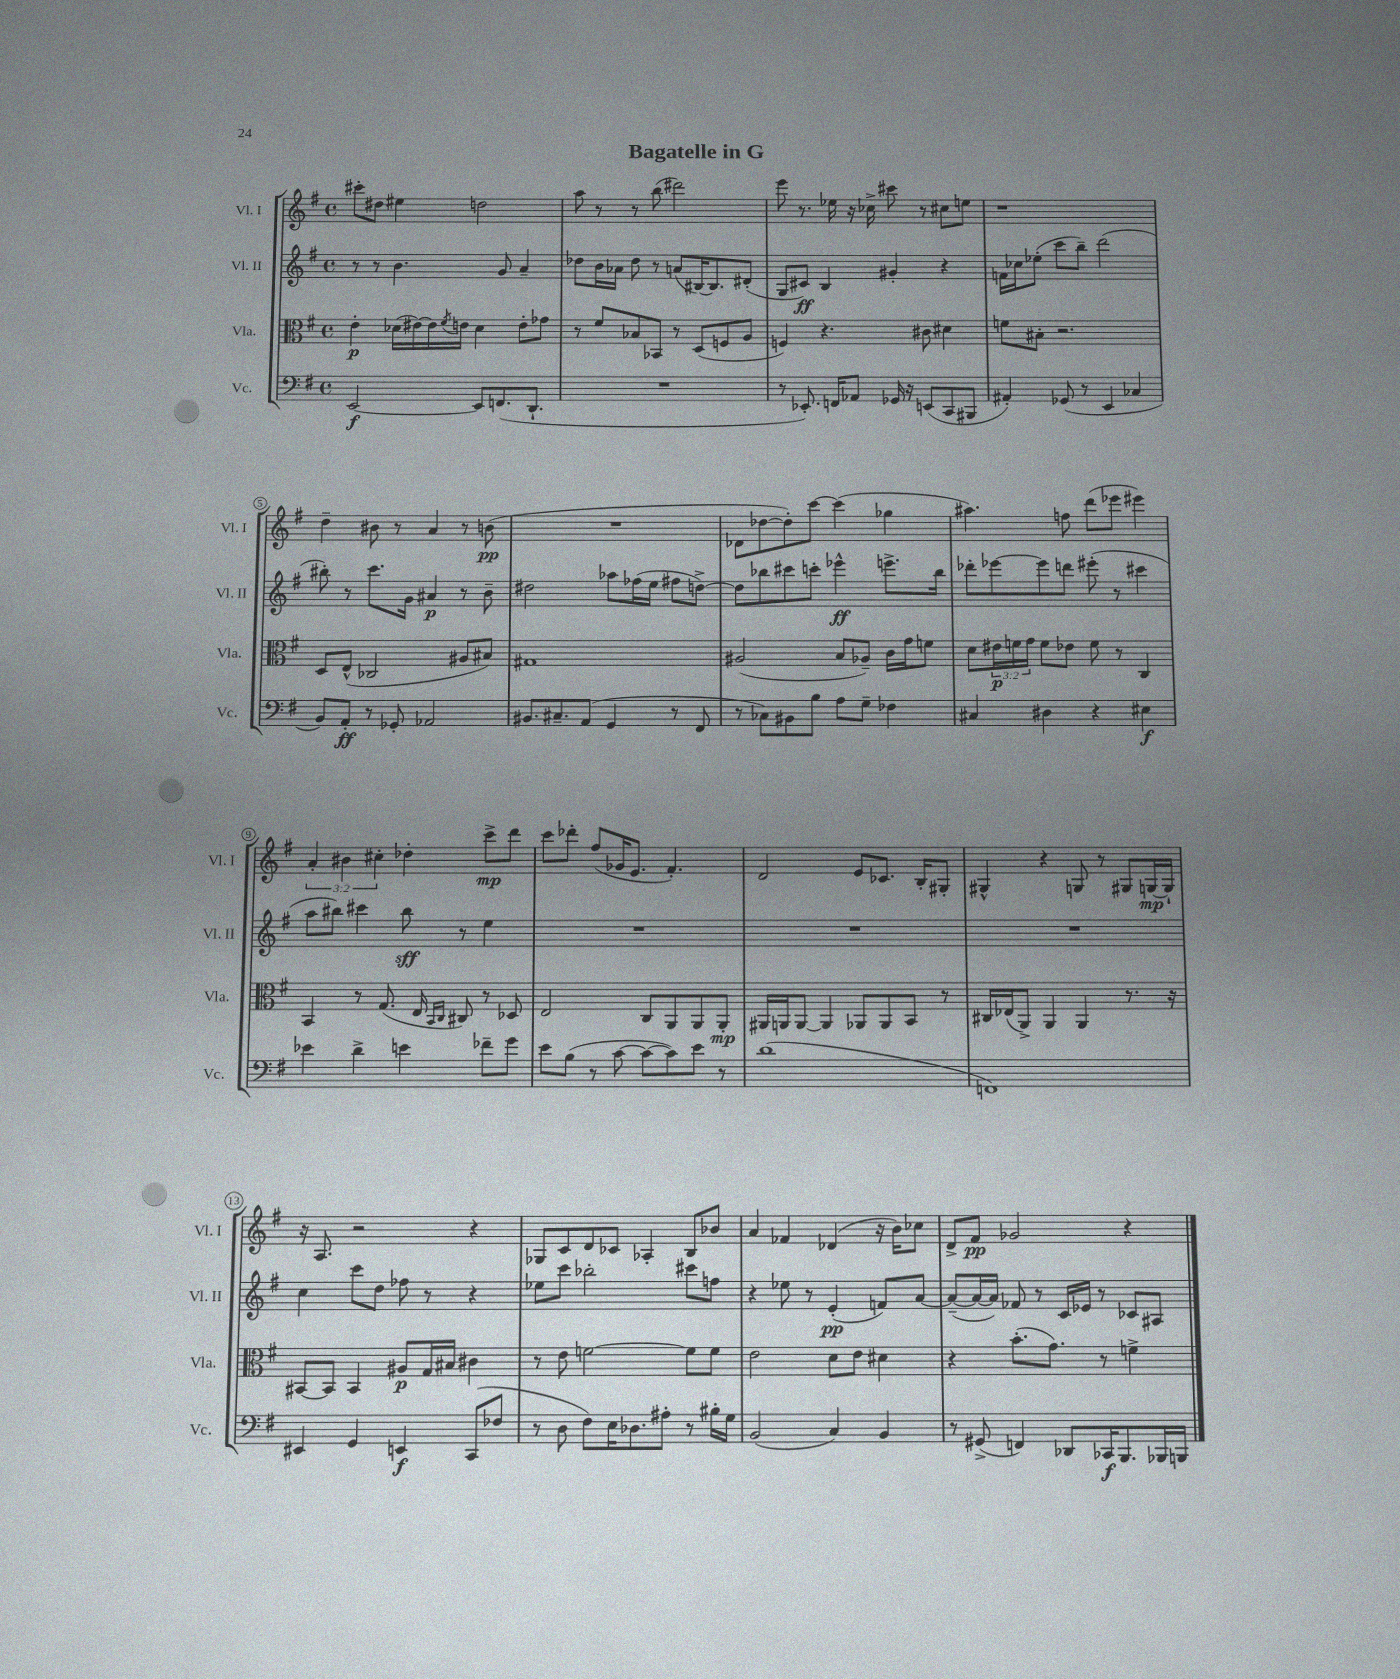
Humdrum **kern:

**kern	**dynam	**kern	**dynam	**kern	**dynam	**kern	**dynam
*part4	*part4	*part3	*part3	*part2	*part2	*part1	*part1
*staff4	*staff4	*staff3	*staff3	*staff2	*staff2	*staff1	*staff1
*I"Vc.	*	*I"Vla.	*	*I"Vl. II	*	*I"Vl. I	*
*I'Vc.	*	*I'Vla.	*	*I'Vl. II	*	*I'Vl. I	*
*clefF4	*	*clefC3	*	*clefG2	*	*clefG2	*
*k[f#]	*	*k[f#]	*	*k[f#]	*	*k[f#]	*
*M4/4	*	*M4/4	*	*M4/4	*	*M4/4	*
*met(c)	*	*met(c)	*	*met(c)	*	*met(c)	*
=1	=1	=1	=1	=1	=1	=1	=1
[2EE/	f	4e'\	p	8r	.	8ccc#X'\L	.
.	.	.	.	8r	.	8dd#X\J	.
.	.	(16d-X\LL	.	4.b\	.	4ee#X\	.
.	.	[16e#X\)	.	.	.	.	.
.	.	16e#\]	.	.	.	.	.
.	.	8qf#/	.	.	.	.	.
.	.	16en\JJ	.	.	.	.	.
8EE/L]	.	4d-\	.	.	.	2ddn\	.
(8.FFn/	.	.	.	8g/	.	.	.
.	.	8e'\L	.	4a~/	.	.	.
8.DD`/J	.	.	.	.	.	.	.
.	.	8g-X\J	.	.	.	.	.
=2	=2	=2	=2	=2	=2	=2	=2
1r	.	8r	.	8dd-X\L	.	8aa\	.
.	.	8f#/L	.	16b\L	.	8r	.
.	.	.	.	16a-X\JJ	.	.	.
.	.	8B-X/	.	8dd-\	.	8r	.
.	.	8BB-X/J	.	8r	.	(8bb\	.
.	.	8r	.	(8an/L	.	2ddd#X\)	.
.	.	(8D/L	.	[16B#X/K)	.	.	.
.	.	.	.	8.B#/]	.	.	.
.	.	8Fn/	.	.	.	.	.
.	.	8A/J	.	(8d#X'/J	.	.	.
=3	=3	=3	=3	=3	=3	=3	=3
8r	.	4Fn/)	.	8G/L	.	8eee\	.
8.EE-X'/)	.	.	.	8c#X/J)	ff	8.r	.
.	.	4.r	.	4B/	.	.	.
16FFn/KL	.	.	.	.	.	16ee-X\	.
8AA-X/J	.	.	.	.	.	16r	.
.	.	.	.	.	.	16cc-X^\	.
16GG-X/	.	.	.	4g#X'/	.	8ccc#X\	.
16r	.	.	.	.	.	.	.
(8EEn/L	.	8c#X\	.	.	.	8r	.
8CC/	.	4d#X\	.	4r	.	8cc#X\L	.
8BBB#X/J	.	.	.	.	.	8een\J	.
=4	=4	=4	=4	=4	=4	=4	=4
4AA#X'/)	.	8fn\L	.	16fn\LL	.	1r	.
.	.	.	.	16cc-X\J	.	.	.
.	.	8B#X'\J	.	(8ee-X'\J	.	.	.
(8GG-X/	.	2.r	.	8ccc\L	.	.	.
8r	.	.	.	8bb~\J)	.	.	.
4EE/	.	.	.	(2ddd\	.	.	.
4C-X/	.	.	.	.	.	.	.
!!LO:LB:g=z
=5	=5	=5	=5	=5	=5	=5	=5
8BB/L)	.	8D/L	.	8bb#X'\)	.	4dd~\	.
8AA'/J	ff	(8E^^/J	.	8r	.	.	.
8r	.	2C-X/	.	8.ccc\L	.	8b#X\	.
8GG-X'/	.	.	.	.	.	8r	.
.	.	.	.	16g\Jk	.	.	.
2AA-X/	.	.	.	4a#X/	p	4a/	.
.	.	8A#X/L	.	8r	.	8r	.
.	.	8B#X/J)	.	8b~\	.	(8bn\	pp
=6	=6	=6	=6	=6	=6	=6	=6
8.BB#X/L	.	1G#X	.	2dd#X\	.	1r	.
8.C#X~/	.	.	.	.	.	.	.
(8AA/J	.	.	.	.	.	.	.
4GG/	.	.	.	8aa-X\L	.	.	.
.	.	.	.	(16ff-X\L	.	.	.
.	.	.	.	16ee\JJ	.	.	.
8r	.	.	.	8ff#X\L	.	.	.
8FF#/	.	.	.	[8ddn^\J)	.	.	.
=7	=7	=7	=7	=7	=7	=7	=7
8r	.	(2A#X/	.	8dd\L]	.	8d-X\L	.
8C-X\L)	.	.	.	8bb-X\	.	[8dd-X\	.
8BB#X\	.	.	.	8ccc#X\	.	8dd-'\])	.
8B\J	.	.	.	8cccn'\J	.	[8ccc\J	.
8A\L	.	8B/L	.	4eee-X^^\	ff	(4ccc\]	.
8G~\J	.	8A-X~/J)	.	.	.	.	.
4F-X\	.	16c\LL	.	8.eeen^\L	.	4gg-X\	.
.	.	16g\J	.	.	.	.	.
.	.	8fn\J	.	.	.	.	.
.	.	.	.	16bb-\Jk	.	.	.
=8	=8	=8	=8	=8	=8	=8	=8
4C#X/	.	8d\L	.	8ddd-X'\L	.	4.aa#X\)	.
.	.	24e#X\L	p	[8eee-X\	.	.	.
.	.	24fn\	.	.	.	.	.
.	.	24g\JJ	.	.	.	.	.
4D#X\	.	8f\L	.	8eee-\]	.	.	.
.	.	8e-X\J	.	8dddn\J	.	8ffn\	.
4r	.	8f\	.	(8eee#X'\	.	(8ddd\L	.
.	.	8r	.	8r	.	8eee-X\J	.
4E#X\	f	4C/	.	4ccc#X\	.	4eee#X\)	.
!!LO:LB:g=z
=9	=9	=9	=9	=9	=9	=9	=9
4e-X\	.	4BB/	.	8aa\L	.	6a'/	.
.	.	.	.	8bb#X\J)	.	.	.
.	.	.	.	.	.	6b#X\	.
4d^\	.	8r	.	4ccc#X\	.	.	.
.	.	.	.	.	.	6cc#X'\	.
.	.	(8.G/	.	.	.	.	.
4en\	.	.	.	8bb#\	sff	4dd-X'\	.
.	.	16E/	.	.	.	.	.
.	.	16qqBB/LL	.	.	.	.	.
.	.	16qqC/JJ	.	.	.	.	.
.	.	8C#X/)	.	8r	.	.	.
8f-X~\L	.	8r	.	4ee\	.	8ccc^\L	mp
8g\J	.	8D-X/	.	.	.	8ddd\J	.
=10	=10	=10	=10	=10	=10	=10	=10
8e\L	.	2E/	.	1r	.	8ccc\L	.
(8B\J	.	.	.	.	.	8ddd-X'\J	.
8r	.	.	.	.	.	(8ff#/L	.
[8c\	.	.	.	.	.	16g-X/K	.
.	.	.	.	.	.	8.e/J	.
8c\L_	.	8C/L	.	.	.	.	.
8c\])	.	8AA/	.	.	.	4.f#'/)	.
8e\J	.	8AA/	.	.	.	.	.
8r	.	8AA'/J	mp	.	.	.	.
=11	=11	=11	=11	=11	=11	=11	=11
(1d	.	16AA#X/LL	.	1r	.	2d/	.
.	.	16AAn/J	.	.	.	.	.
.	.	[8AA/J	.	.	.	.	.
.	.	4AA/]	.	.	.	.	.
.	.	8AA-X/L	.	.	.	8e/L	.
.	.	8AA-/	.	.	.	8.c-X/J	.
.	.	8BB/J	.	.	.	.	.
.	.	.	.	.	.	16B'/KL	.
.	.	8r	.	.	.	8G#X'/J	.
=12	=12	=12	=12	=12	=12	=12	=12
1FFn)	.	16C#X/LL	.	1r	.	4G#X^^/	.
.	.	(16E-X/J	.	.	.	.	.
.	.	8AA^/J)	.	.	.	.	.
.	.	4AA/	.	.	.	4r	.
.	.	4AA/	.	.	.	8Gn/	.
.	.	.	.	.	.	8r	.
.	.	8.r	.	.	.	8G#X/L	.
.	.	.	.	.	.	[16Gn/L	mp
.	.	16r	.	.	.	16G`/JJ]	.
!!LO:LB:g=z
=13	=13	=13	=13	=13	=13	=13	=13
4EE#X/	.	[8BB#X/L	.	4cc\	.	16r	.
.	.	.	.	.	.	8.A/	.
.	.	8BB#/J]	.	.	.	.	.
4GG/	.	4BB#/	.	8ccc\L	.	2r	.
.	.	.	.	8dd\J	.	.	.
4EEn/	f	8A#X/L	p	8ff-X\	.	.	.
.	.	16G/L	.	8r	.	.	.
.	.	16B#X/JJ	.	.	.	.	.
(8CC/L	.	4c#X\	.	4r	.	4r	.
8F-X/J	.	.	.	.	.	.	.
=14	=14	=14	=14	=14	=14	=14	=14
8r	.	8r	.	8ee-X\L	.	8G-X/L	.
8D\	.	8e\	.	8ccc\J	.	8c/	.
8F#\L)	.	[2fn\	.	2bb-X'\	.	8d/	.
16E\K	.	.	.	.	.	8c-X/J	.
8.D-X\	.	.	.	.	.	.	.
.	.	.	.	.	.	4A-X'/	.
8A#X'\J	.	.	.	.	.	.	.
8r	.	8f\L]	.	8ccc#X\L	.	8B/L	.
16B#X'\LL	.	8f\J	.	8ffn\J	.	8b-X/J	.
16G\JJ	.	.	.	.	.	.	.
=15	=15	=15	=15	=15	=15	=15	=15
(2BB/	.	2e\	.	4r	.	4a/	.
.	.	.	.	8ee-X\	.	4f-X/	.
.	.	.	.	8r	.	.	.
4C/)	.	8d\L	.	(4e'/	pp	(4d-X/	.
.	.	8e\J	.	.	.	.	.
4BB/	.	4d#X\	.	8fn/L)	.	16r	.
.	.	.	.	.	.	16b\KL)	.
.	.	.	.	[8a/J	.	8cc-X\J	.
=16	=16	=16	=16	=16	=16	=16	=16
8r	.	4r	.	(8a~/L_	.	8d^/L	.
(8GG#X^/	.	.	.	16a/L_	.	8f#/J	pp
.	.	.	.	16a/JJ])	.	.	.
4FFn/)	.	(8.b'\L	.	8f-X/	.	2g-X/	.
.	.	.	.	8r	.	.	.
.	.	8.g\J)	.	.	.	.	.
8DD-X/L	.	.	.	16c/LL	.	.	.
.	.	.	.	16e-X/JJ	.	.	.
16CC-X/K	f	8r	.	8r	.	.	.
8.BBB/	.	.	.	.	.	.	.
.	.	4fn^\	.	8c-X/L	.	4r	.
16BBB-X/L	.	.	.	8A#X/J	.	.	.
16BBBn/JJ	.	.	.	.	.	.	.
==	==	==	==	==	==	==	==
*-	*-	*-	*-	*-	*-	*-	*-
